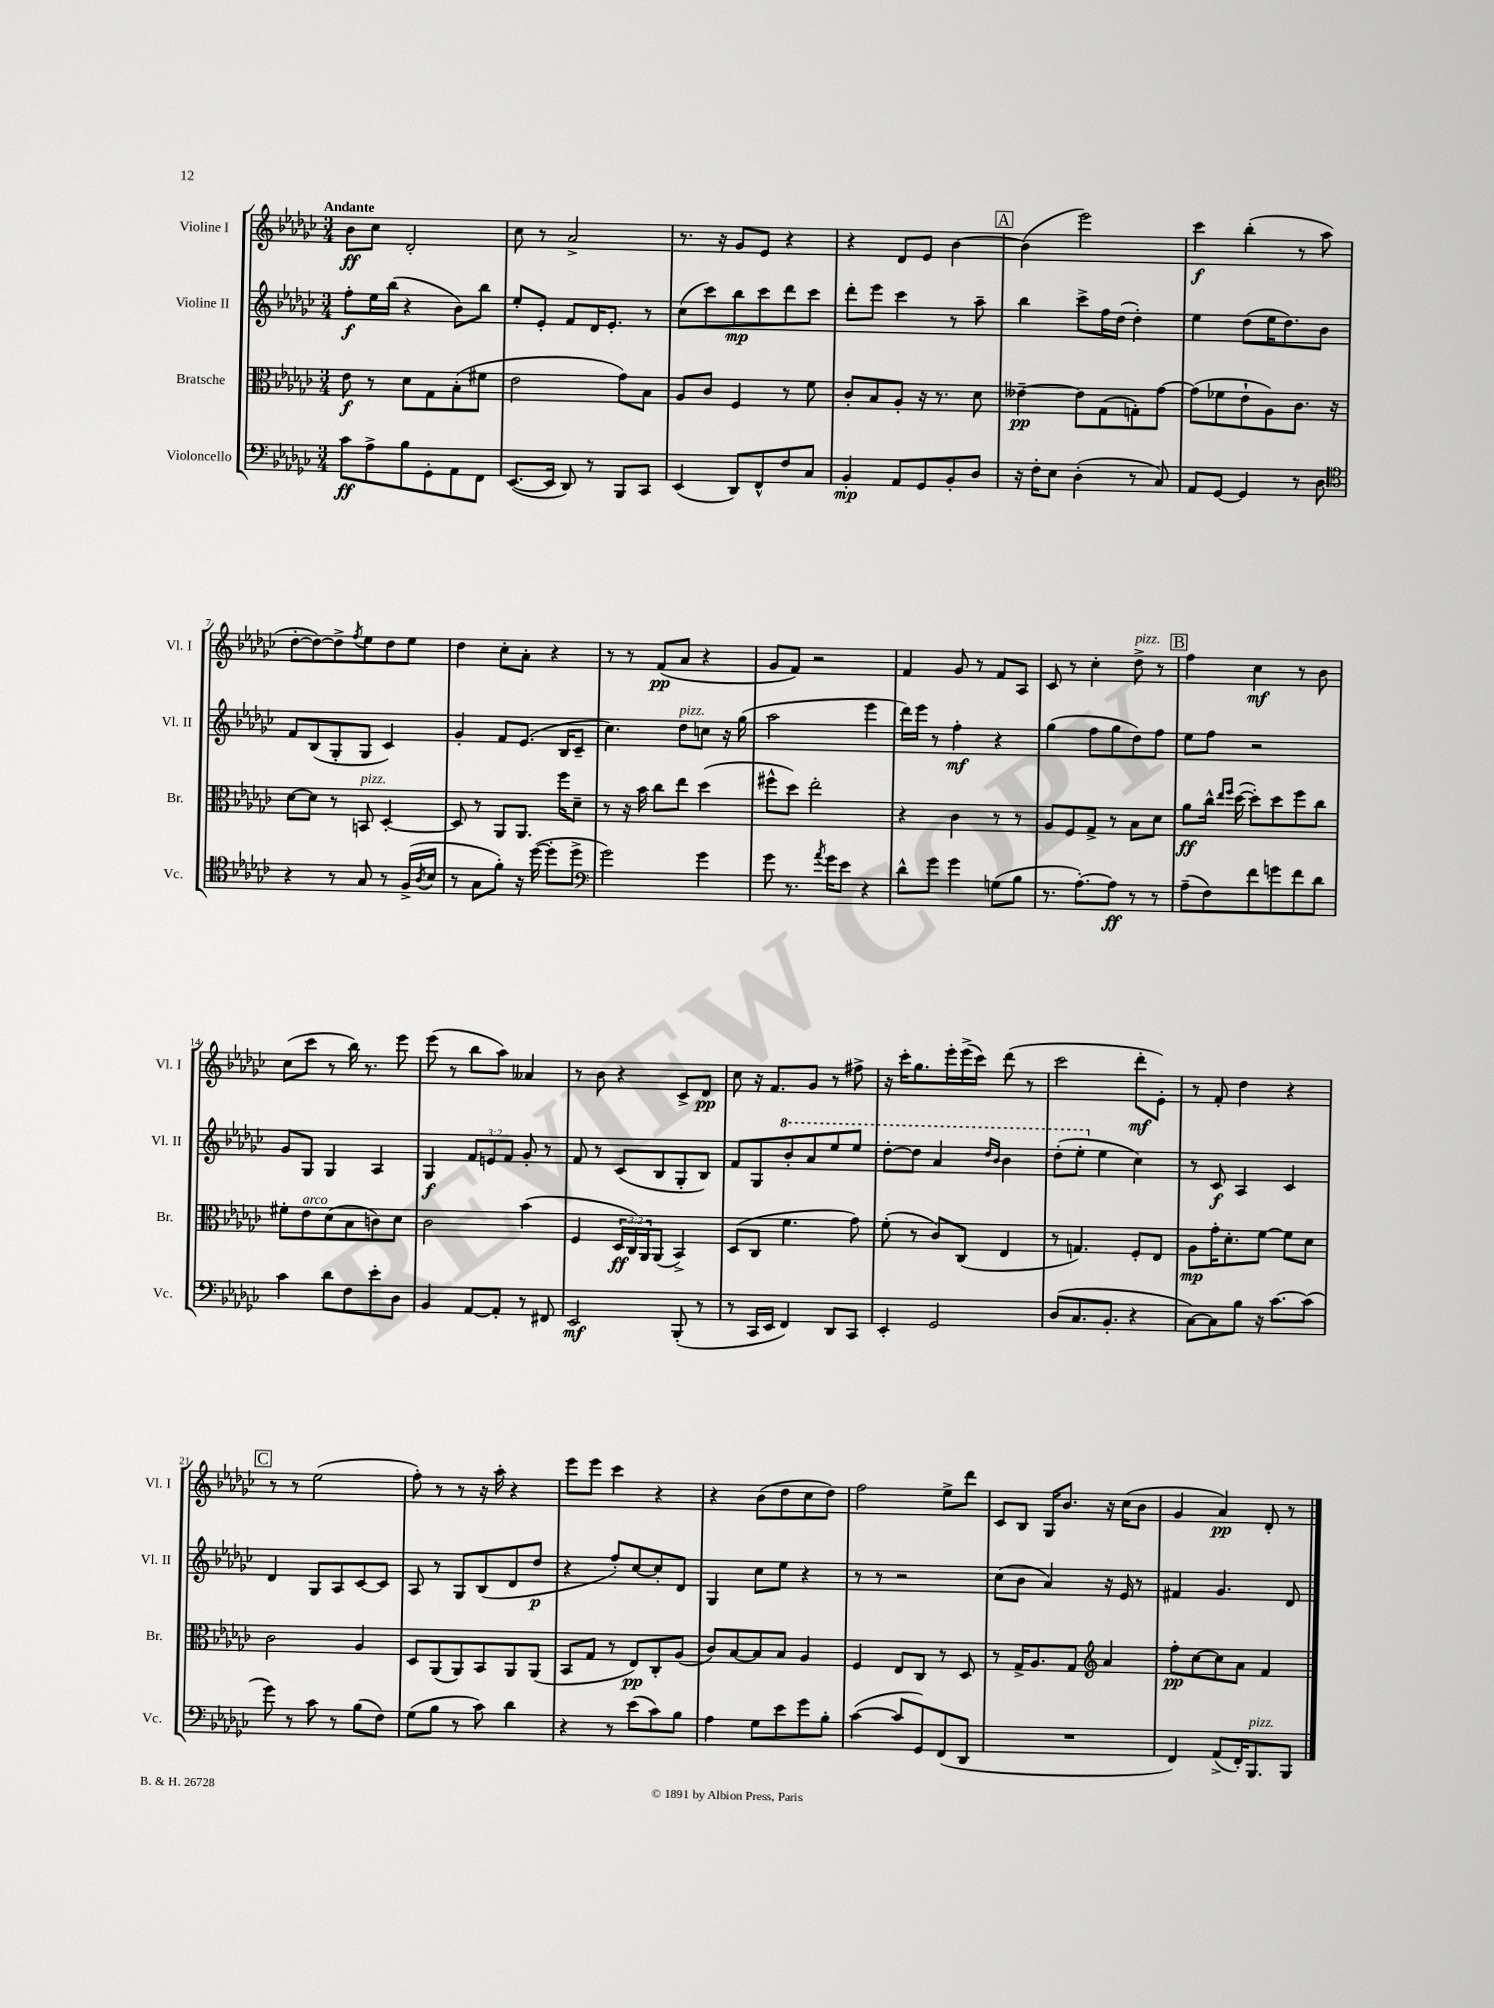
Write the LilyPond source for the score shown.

<<
\new StaffGroup <<
\new Staff = "s0" \with { instrumentName = "Violine I" shortInstrumentName = "Vl. I" } {
    \clef treble \key ges \major \numericTimeSignature \time 3/4 \tempo "Andante"
    bes'8\ff ces''8 des'2-. |
    ces''8 r8 aes'2-> |
    r8. r16 ges'8 ees'8 r4 |
    r4 des'8 ees'8 bes'4~ |
    \mark \markup { \box "A" } bes'4( ees'''2) |
    ces'''4\f bes''4-.( r8 aes''8 |
    des''8~-. des''8~) des''8-> \acciaccatura { f''8 } ees''8 des''8 ees''8 |
    des''4 ces''8-. aes'8-. r4 |
    r8 r8 f'8\pp( aes'8 r4 |
    ges'8 f'8) r2 |
    f'4 ges'8 r8 f'8 aes8 |
    ces'8 r8 ces''4-. des''8->^\markup { \italic "pizz." } r8 |
    \mark \markup { \box "B" } f''4 ces''4\mf r8 bes'8 |
    ces''8( ces'''8 r8 bes''16) r8. ees'''8 |
    ees'''8( r8 bes''8 aes''8) aeses'4 |
    r8 bes'8 r4 ces'8-> des'8\pp |
    ces''8 r16 f'8. ges'8 r8 fis''8-> |
    r16 ces'''16-. ges''8. ees'''16-. ees'''16->( ces'''16) des'''8( r8 |
    ces'''2 des'''8-.\mf ees'8-.) |
    r8 f'8-. des''4 r4 |
    \mark \markup { \box "C" } r8 r8 ees''2( |
    f''8-.) r8 r8 r16 aes''16-. r4 |
    ees'''8 ees'''8 ces'''4 r4 |
    r4 bes'8( des''8 ces''8 des''8) |
    f''2 ees''8-> des'''8 |
    ces'8 bes8 ges16 bes'8. r16 ces''16( bes'8 |
    ges'4 aes'4\pp) des'8-. r8 \bar "|." |
}
\new Staff = "s1" \with { instrumentName = "Violine II" shortInstrumentName = "Vl. II" } {
    \clef treble \key ges \major \numericTimeSignature \time 3/4 \override Staff.TupletNumber.text = #tuplet-number::calc-fraction-text
    f''8-.\f ees''16 bes''16( r4 bes'8) bes''8 |
    ees''8-. ees'8-. f'8 des'16 ees'8.-. r8 |
    ces''8( ces'''8) bes''8\mp ces'''8 des'''8 ces'''8 |
    des'''8-. ees'''8 ces'''4 r8 aes''8-- |
    \mark \markup { \box "A" } bes''4 ces'''8-> f''16 des''16( des''4-.) |
    ees''4 des''8( ees''16 des''8.) bes'8 |
    f'8 bes8( ges8-. ges8 ces'4) |
    ges'4-. f'8 ees'8.( bes16 ces'8-- |
    ces''4.) des''8^\markup { \italic "pizz." } c''8 r16 ges''16( |
    aes''2 ees'''4 |
    des'''16) ees'''16 r8 f''4-.\mf r4 |
    ges''4( f''8 ges''8 des''8) f''8 |
    \mark \markup { \box "B" } ees''8 f''8 r2 |
    ges'8 ges8 ges4 aes4 |
    ges4\f \tuplet 3/2 { f'8 e'8 f'8 } ges'8-. r8 |
    f'8 r8 ces'8( bes8 ges8-. bes8) |
    f'8 ges8 \ottava #1 bes''8-. aes''8 ees'''8 ees'''8 |
    des'''8~-. des'''8 aes''4 \grace { des'''16 bes''16 } bes''4 |
    des'''8-.( ees'''8-. \ottava #0 ees''4 ces''4) |
    r8 ces'8\f aes4 ces'4 |
    \mark \markup { \box "C" } des'4 ges8 aes8 ces'8~ ces'8 |
    aes8 r8 ges8 bes8( des'8 des''8\p |
    r4 f''8-.) ces''8~ ces''8-. des'8 |
    ges4 ces''8 ees''8 r4 |
    r8 r8 r2 |
    ces''8( bes'8 aes'4) r16 ees'16 r8 |
    fis'4 ges'4. des'8 \bar "|." |
}
\new Staff = "s2" \with { instrumentName = "Bratsche" shortInstrumentName = "Br." } {
    \clef alto \key ges \major \numericTimeSignature \time 3/4 \override Staff.TupletNumber.text = #tuplet-number::calc-fraction-text
    ees'8\f r8 des'8 ges8 bes8-.( fis'8 |
    ees'2 ges'8) bes8 |
    aes8 ces'8 f4 r8 f'8 |
    ces'8-. bes8 aes8-. r16 r8. des'8 |
    \mark \markup { \box "A" } eeses'4~--\pp eeses'8 ges8( g8-.) ges'8~ |
    ges'8( fes'8 ees'8-! aes8) ces'8. r16 |
    des'8~ des'8 r8 b,8^\markup { \italic "pizz." } des4~-. |
    des8 r8 aes,8 aes,8. f''16 des'8-- |
    r8 r16 bes'16 ces''8 ees''8 des''4( |
    fis''8-^ des''8) ees''2-. |
    r4 ces'4 r8 r8 |
    aes8 f8 ges8-> r8 bes8 des'8 |
    \mark \markup { \box "B" } aes'8\ff ces''16-^ \grace { ees''16 f''16 } des''16~( des''8-.) des''8 f''8 ces''8 |
    fis'8-. ees'8^\markup { \italic "arco" } des'8( bes8 c'8) des'8 |
    ces'2 bes'4( |
    f4 \tuplet 3/2 { des16\ff ces16) aes,16 } aes,8( bes,4->) |
    des8( ces8 f'4. ges'8) |
    f'8-.( r8 ces'8) ces8( ees4 |
    r8 g4.) f8-. ees8 |
    aes8\mp ges'16-. des'8.-. f'8~ f'8 des'8 |
    \mark \markup { \box "C" } ces'2 aes4 |
    des8 aes,8( aes,8) bes,8 aes,8 aes,8( |
    bes,8 ges8 r8 ees8\pp) ces8-. aes8( |
    ces'8) bes8~ bes8 bes8 aes4 |
    f4 ees8 ces8 r8 des8 |
    r8 ges16-> aes8. ges8 \clef treble aes'4 |
    f''8-.\pp ces''8~ ces''8 aes'8 f'4 \bar "|." |
}
\new Staff = "s3" \with { instrumentName = "Violoncello" shortInstrumentName = "Vc." } {
    \clef bass \key ges \major \numericTimeSignature \time 3/4
    ces'8\ff aes8-> bes8 ges,8-. aes,8 f,8 |
    ees,8.~( ees,16 des,8) r8 bes,,8 ces,8 |
    ees,4( des,8) f,8-^ f8 ces8 |
    bes,4-.\mp aes,8 ges,8 bes,8-. des8 |
    \mark \markup { \box "A" } r16 f16-. ees8 des4-.( r8 ces8) |
    aes,8 ges,8~ ges,4 r8 des8 |
    \clef tenor r4 r8 ges8 r8 f16->( \acciaccatura { aes8 } bes16 |
    r8 ges8 f'8-.) r16 des''16~( des''8-. des''8-> |
    \clef bass ges'2) ges'4 |
    ges'8 r8. \acciaccatura { aes'8 } ges'16 ees'8 r4 |
    des'8-^ ges'8 ges'4 g8( bes8 |
    r8. aes8.~-.) aes8\ff r8 r8 |
    \mark \markup { \box "B" } aes8--( f8) f'8 g'8 f'8 des'8 |
    ces'4 des'8 f8 ees'8-. des8 |
    bes,4 aes,8~ aes,8-. r8 fis,8 |
    ees,2\mf bes,,8-.( r8 |
    r8 ces,16 ees,16 f,4) des,8 ces,8 |
    ees,4-. ges,2 |
    des8( ces8. bes,8.-. r4 |
    ces8~) ces8 bes8 r16 ces'8.~ ces'8( |
    \mark \markup { \box "C" } ges'8) r8 ces'8 r8 bes8( f8) |
    ges8( bes8 r8 ces'8) des'4 |
    r4 r8 ees'8( ces'8) bes8 |
    aes4 ges8 ees'8 ges'8 bes8-. |
    ces'4~( ces'8 ges,8) f,8( des,8 |
    R2. |
    f,4) aes,8->( f,16-.) bes,,8.^\markup { \italic "pizz." } bes,,8 \bar "|." |
}
>>
>>
